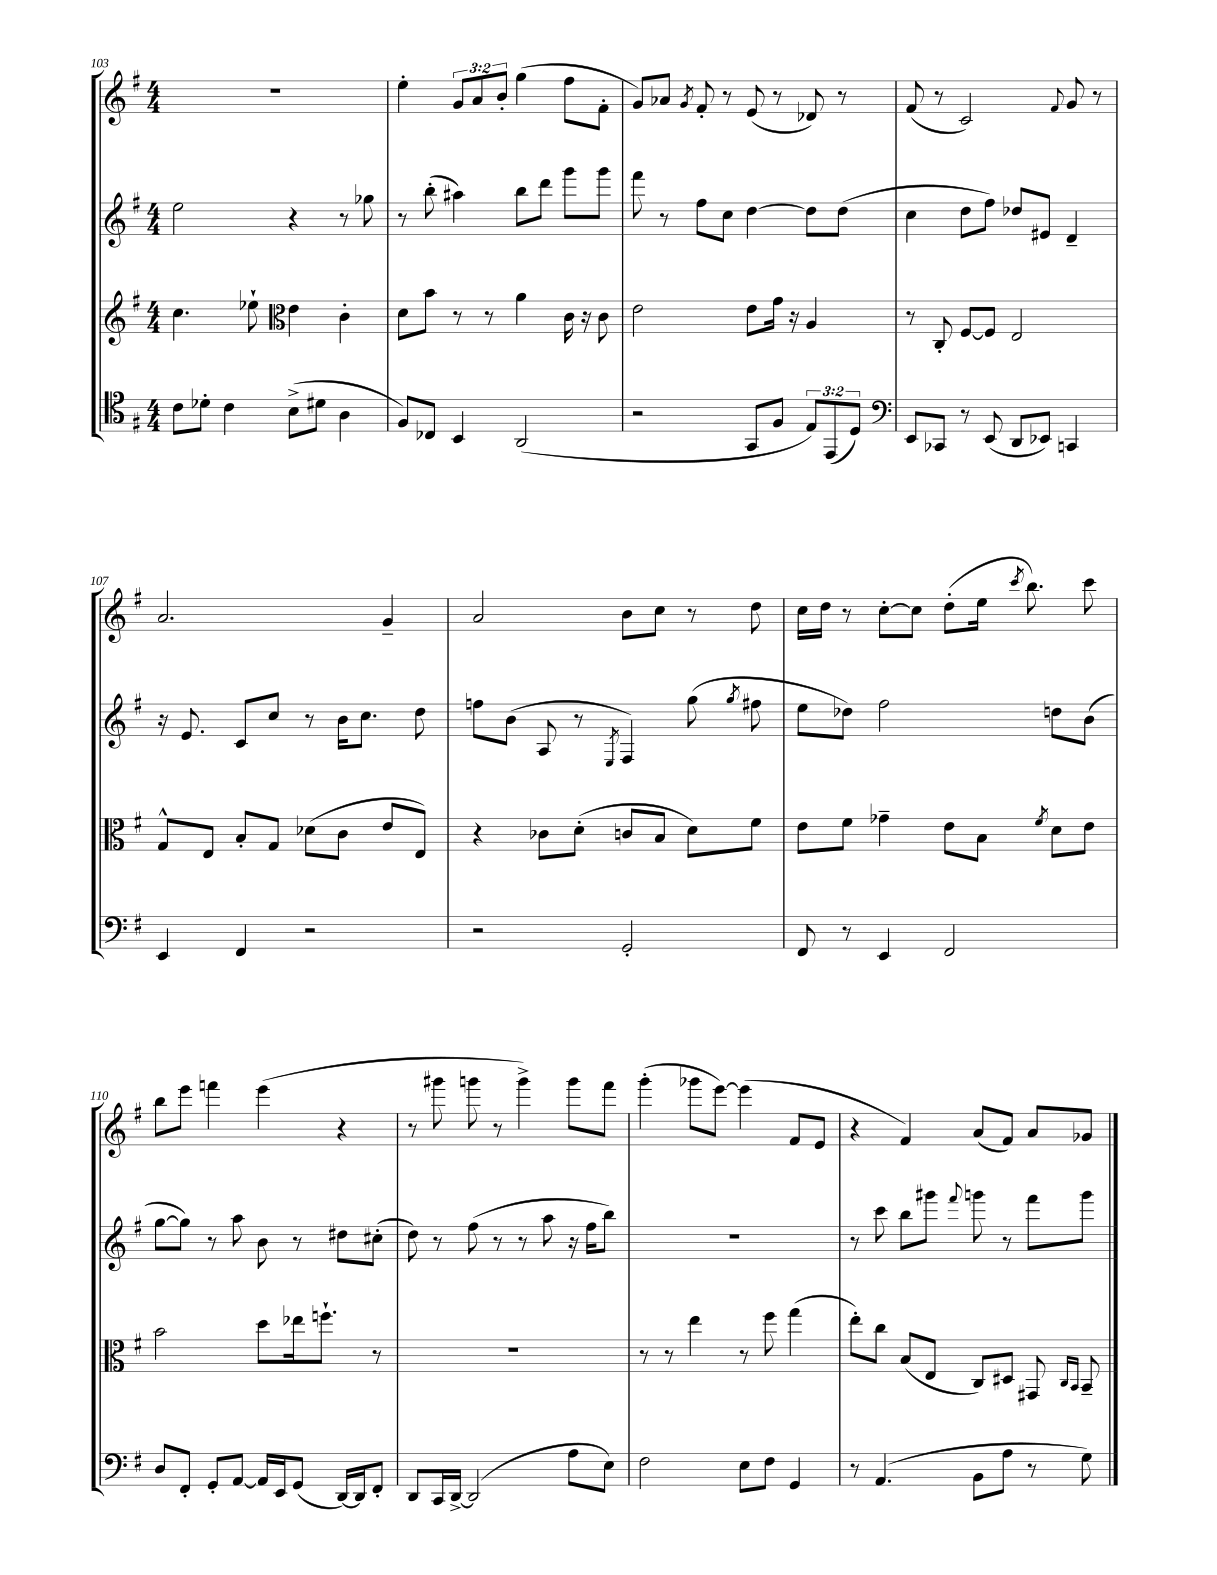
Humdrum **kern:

**kern	**kern	**kern	**kern
*staff4	*staff3	*staff2	*staff1
*clefC4	*clefG2	*clefG2	*clefG2
*k[f#]	*k[f#]	*k[f#]	*k[f#]
*M4/4	*M4/4	*M4/4	*M4/4
8c	4.cc	2ee	1r
8d-'	.	.	.
4c	.	.	.
.	8ee-`	.	.
*	*clefC3	*	*
(8B^	4e	4r	.
8d#	.	.	.
4A	4c'	8r	.
.	.	8gg-	.
=	=	=	=
8F#)	8d	8r	4ee'
8C-	8b	(8bb'	.
4BB	8r	4aa#)	12g
.	.	.	12a
.	8r	.	.
.	.	.	12b'
(2AA	4a	8bb	(4gg
.	.	8ddd	.
.	16c	8ggg	8ff#
.	16r	.	.
.	8c	8ggg	8f#'
=	=	=	=
2r	2e	8fff#	8g)
.	.	8r	8a-
.	.	.	8qg
.	.	8ff#	8f#'
.	.	8cc	8r
8GG	8e	[4dd	(8e
8F#	16g	.	8r
.	16r	.	.
12E)	4A	8dd]	8d-)
(12EE	.	.	.
.	.	(8dd	8r
12D)	.	.	.
=	=	=	=
*clefF4	*	*	*
8EE	8r	4cc	(8f#
8CC-	8C'	.	8r
8r	[8F#	8dd	2c)
(8EE	8F#]	8ff#)	.
8DD	2E	8dd-	.
8EE-)	.	8e#	.
.	.	.	8qqf#
4CC	.	4d~	8g
.	.	.	8r
=	=	=	=
4EE	8G^^	16r	2.a
.	.	8.e	.
.	8E	.	.
4FF#	8B'	8c	.
.	8G	8cc	.
2r	(8d-	8r	.
.	8c	16b	.
.	.	8.cc	.
.	8e	.	4g~
.	8E)	8dd	.
=	=	=	=
2r	4r	8ff	2a
.	.	(8b	.
.	8c-	8A	.
.	(8d'	8r	.
.	.	8qE	.
2GG'	8c	4F#)	8b
.	8B	.	8cc
.	8d)	(8gg	8r
.	.	8qgg	.
.	8f#	8ff#	8dd
=	=	=	=
8FF#	8e	8ee	16cc
.	.	.	16dd
8r	8f#	8dd-)	8r
4EE	4g-~	2ff#	[8cc'
.	.	.	8cc]
2FF#	8e	.	(8dd'
.	8B	.	16ee
.	.	.	8qccc
.	.	.	8.bb)
.	8qf#	.	.
.	8d	8dd	.
.	8e	(8b	8ccc
=	=	=	=
8D	2b	[8gg	8bb
8FF#'	.	8gg])	8eee
8GG'	.	8r	4fff
[8AA	.	8aa	.
16AA]	8dd	8b	(4eee
16EE	.	.	.
(8GG	16ee-	8r	.
.	8.ff`	.	.
[16DD)	.	8dd#	4r
16DD]	.	.	.
8FF#'	8r	(8cc#'	.
=	=	=	=
8DD	1r	8dd)	8r
16CC	.	8r	8ggg#
[16DD^	.	.	.
(2DD]	.	(8ff#	8ggg
.	.	8r	8r
.	.	8r	4ggg^)
.	.	8aa	.
8A	.	16r	8ggg
.	.	16ff#	.
8E)	.	8bb)	8fff#
=	=	=	=
2F#	8r	1r	(4ggg'
.	8r	.	.
.	4ee	.	8ggg-
.	.	.	[8eee)
8E	8r	.	(4eee]
8F#	8ff#	.	.
4GG	(4gg	.	8f#
.	.	.	8e
=	=	=	=
8r	8ee')	8r	4r
(4.AA	8cc	8ccc	.
.	(8B	8bb	4f#)
.	8E	8ggg#	.
.	.	8qqfff#	.
8BB	8C)	8ggg	(8a
8A	8D#	8r	8f#)
8r	8GG#	8fff#	8a
.	16qqC	.	.
.	16qqBB	.	.
8G)	8BB~	8ggg	8g-
==	==	==	==
*-	*-	*-	*-
